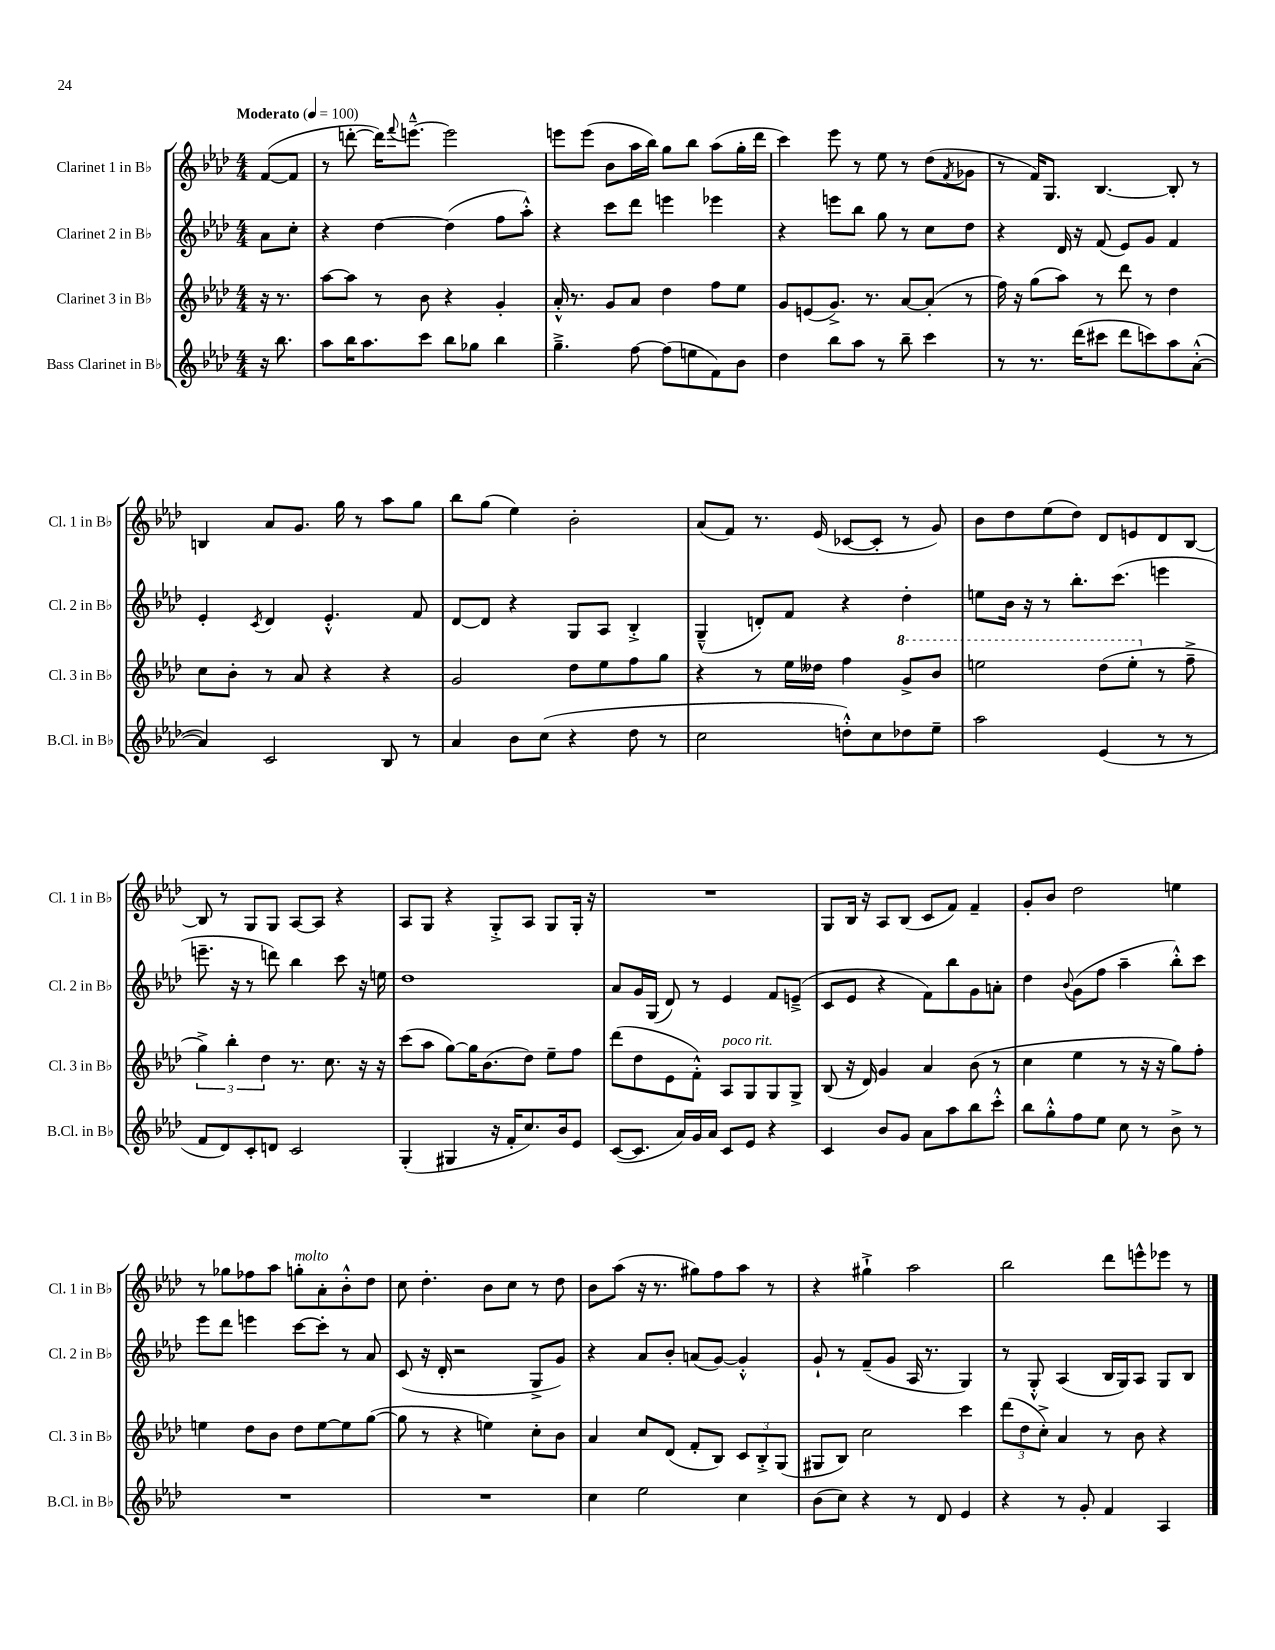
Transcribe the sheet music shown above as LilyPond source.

<<
\new StaffGroup <<
\new Staff = "s0" \with { instrumentName = "Clarinet 1 in Bb" shortInstrumentName = "Cl. 1 in Bb" } {
    \clef treble \key aes \major \numericTimeSignature \time 4/4 \partial 4 \tempo "Moderato" 4 = 100
    f'8~( f'8 |
    r8 d'''8~-. d'''16) \appoggiatura { f'''8 } e'''8.~---^ e'''2 |
    e'''8 e'''8( bes'8 aes''16 bes''16) g''8 bes''8 aes''8( g''16-. des'''16 |
    c'''4) ees'''8 r8 ees''8 r8 des''8( \acciaccatura { f'8 } ges'8 |
    r8 f'16) g8. bes4.~ bes8-. r8 |
    b4 aes'8 g'8. g''16 r8 aes''8 g''8 |
    bes''8 g''8( ees''4) bes'2-. |
    aes'8( f'8) r8. ees'16( ces'8~ ces'8-. r8 g'8) |
    bes'8 des''8 ees''8( des''8) des'8 e'8 des'8 bes8~ |
    bes8 r8 g8 g8 aes8~ aes8 r4 |
    aes8 g8 r4 g8-.-> aes8 g8 g16-. r16 |
    R1 |
    g8 bes16 r16 aes8 bes8( c'8 f'8) f'4-- |
    g'8-. bes'8 des''2 e''4 |
    r8 ges''8 fes''8 aes''8 g''8-.^\markup { \italic "molto" } aes'8-. bes'8-.-^ des''8 |
    c''8 des''4.-. bes'8 c''8 r8 des''8 |
    bes'8 aes''8( r16 r8. gis''8) f''8 aes''8 r8 |
    r4 gis''4-!-> aes''2 |
    bes''2 des'''8 e'''8-^ ees'''8 r8 \bar "|." |
}
\new Staff = "s1" \with { instrumentName = "Clarinet 2 in Bb" shortInstrumentName = "Cl. 2 in Bb" } {
    \clef treble \key aes \major \numericTimeSignature \time 4/4 \partial 4
    aes'8 c''8-. |
    r4 des''4~ des''4( f''8 aes''8-.-^) |
    r4 c'''8 des'''8 e'''4 ees'''4 |
    r4 e'''8 bes''8 g''8 r8 c''8 des''8 |
    r4 des'16 r16 f'8( ees'8) g'8 f'4 |
    ees'4-. \acciaccatura { c'8 } des'4 ees'4.-.-^ f'8 |
    des'8~ des'8 r4 g8 aes8 bes4-.-> |
    g4---^( d'8-.) f'8 r4 des''4-. |
    e''8 bes'16 r16 r8 bes''8.-. c'''8.( e'''4 |
    e'''8.-- r16 r8 d'''8) bes''4 c'''8 r16 e''16 |
    des''1 |
    aes'8 g'16 g16( des'8) r8 ees'4 f'8 e'8--->( |
    c'8 ees'8 r4 f'8) bes''8 g'8 a'8-. |
    des''4 \appoggiatura { bes'8 } g'8( f''8 aes''4-- bes''8-.-^) c'''8 |
    ees'''8 des'''8 e'''4 c'''8~ c'''8-. r8 aes'8 |
    c'8( r16 des'16-. r2 g8-> g'8) |
    r4 aes'8 bes'8-. a'8( g'8~) g'4-.-^ |
    g'8-! r8 f'8--( g'8 aes16 r8. g4) |
    r8 g8-.-^ aes4( bes16 g16) aes8 g8 bes8 \bar "|." |
}
\new Staff = "s2" \with { instrumentName = "Clarinet 3 in Bb" shortInstrumentName = "Cl. 3 in Bb" } {
    \clef treble \key aes \major \numericTimeSignature \time 4/4 \partial 4
    r16 r8. |
    aes''8~ aes''8 r8 bes'8 r4 g'4-. |
    aes'16-.-^ r8. g'8 aes'8 des''4 f''8 ees''8 |
    g'8 e'8( g'8.->) r8. aes'8~ aes'8-.( r8 |
    f''16) r16 g''8( aes''8) r8 des'''8 r8 des''4 |
    c''8 bes'8-. r8 aes'8 r4 r4 |
    g'2 des''8 ees''8 f''8 g''8 |
    r4 r8 ees''16 deses''16 f''4 \ottava #1 g''8-> bes''8 |
    e'''2 des'''8( e'''8-. \ottava #0 r8 f''8---> |
    \tuplet 3/2 { g''4->) bes''4-. des''4 } r8. c''8. r16 r16 |
    c'''8( aes''8 g''8~) g''16 bes'8.( des''8) ees''8-- f''8 |
    des'''8( des''8 ees'8 f'8-.-^) aes8^\markup { \italic "poco rit." } g8 g8 g8-> |
    bes8( r16 des'16) g'4 aes'4 bes'8( r8 |
    c''4 ees''4 r8 r16 r16 g''8) f''8-. |
    e''4 des''8 bes'8 des''8 e''8~ e''8 g''8~( |
    g''8 r8 r4 e''4) c''8-. bes'8 |
    aes'4 c''8 des'8( f'8-. bes8) \tuplet 3/2 { c'8 bes8-.-> g8( } |
    gis8 bes8) c''2 c'''4 |
    \tuplet 3/2 { des'''8( des''8 c''8-.->) } aes'4 r8 bes'8 r4 \bar "|." |
}
\new Staff = "s3" \with { instrumentName = "Bass Clarinet in Bb" shortInstrumentName = "B.Cl. in Bb" } {
    \clef treble \key aes \major \numericTimeSignature \time 4/4 \partial 4
    r16 bes''8. |
    aes''8 bes''16 aes''8. c'''8 bes''8 ges''8 bes''4 |
    g''4.---> f''8~ f''8( e''8 f'8) bes'8 |
    des''4 bes''8 aes''8 r8 bes''8-- c'''4 |
    r8 r8. des'''16( cis'''8 des'''8 c'''8) aes''8 aes'8~-.-^( |
    aes'4) c'2 bes8 r8 |
    aes'4 bes'8 c''8( r4 des''8 r8 |
    c''2 d''8-.-^) c''8 des''8 ees''8-- |
    aes''2 ees'4( r8 r8 |
    f'8 des'8) c'8-. d'8 c'2 |
    g4-.( gis4 r16 f'16-. c''8.) bes'16 ees'8 |
    c'8~( c'8. aes'16) g'16 aes'16 c'8 ees'8 r4 |
    c'4 bes'8 g'8 aes'8 aes''8 bes''8 c'''8-.-^ |
    bes''8 g''8-.-^ f''8 ees''8 c''8 r8 bes'8-> r8 |
    R1 |
    R1 |
    c''4 ees''2 c''4 |
    bes'8( c''8) r4 r8 des'8 ees'4 |
    r4 r8 g'8-. f'4 aes4 \bar "|." |
}
>>
>>
\layout { \context { \Score \remove "Bar_number_engraver" } }
